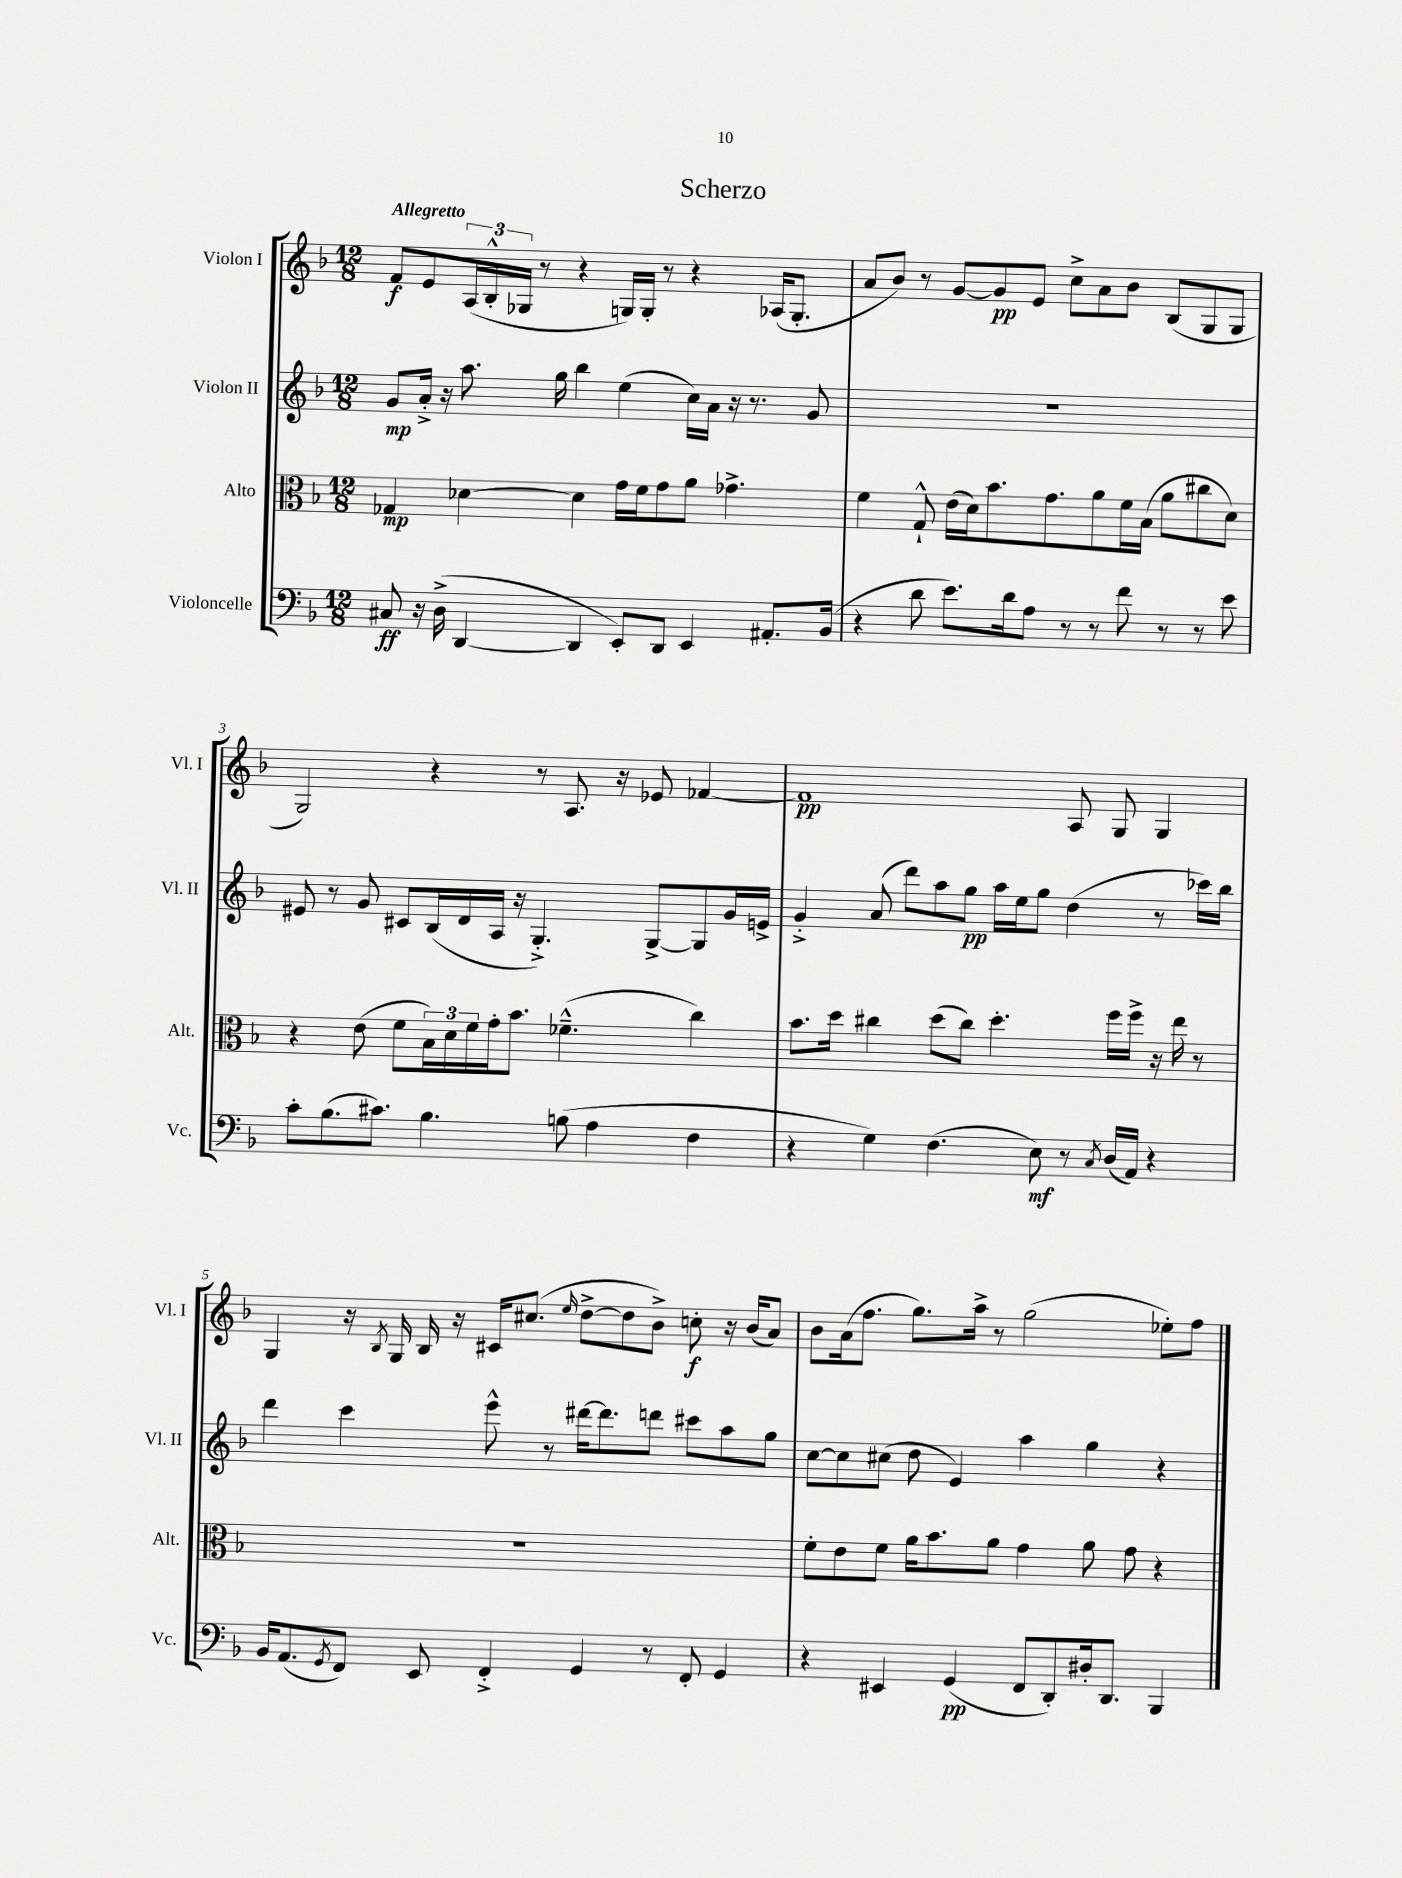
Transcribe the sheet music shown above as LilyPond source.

\header { title = "Scherzo" }
<<
\new StaffGroup <<
\new Staff = "s0" \with { instrumentName = "Violon I" shortInstrumentName = "Vl. I" } {
    \clef treble \key f \major \numericTimeSignature \time 12/8 \tempo "Allegretto"
    f'8\f e'8 \tuplet 3/2 { a16( bes16-.-^ ges16 } r8 r4 g16) g16-. r8 r4 aes16( g8.-. |
    a'8 bes'8) r8 g'8~ g'8\pp e'8 c''8-> a'8 bes'8 bes8( g8 g8 |
    g2) r4 r8 a8. r16 ees'8 fes'4~ |
    fes'1\pp a8 g8 g4 |
    g4 r16 \acciaccatura { bes8 } g16 bes16 r16 cis'16 cis''8.( \grace { e''16 } d''8~-> d''8 bes'8->) c''8-.\f r16 bes'16( a'8) |
    bes'8 a'16( f''8. g''8.) a''16-> r8 g''2( ees''8-.) f''8 \bar "|." |
}
\new Staff = "s1" \with { instrumentName = "Violon II" shortInstrumentName = "Vl. II" } {
    \clef treble \key f \major \numericTimeSignature \time 12/8
    g'8\mp a'16-.-> r16 a''8. g''16 bes''4 e''4( c''16) a'16 r16 r8. g'8 |
    R1. |
    eis'8 r8 g'8 cis'8 bes16( d'16 a16 r16 g4.-.->) g8~-> g8 g'16 e'16-> |
    g'4-.-> a'8( d'''8) a''8 g''8\pp a''16 e''16 g''8 d''4( r8 ces'''16) bes''16 |
    d'''4 c'''4 e'''8-^ r8 dis'''16~ dis'''8. d'''8 cis'''8 a''8 g''8 |
    c''8~ c''8 cis''8( d''8 e'4) a''4 g''4 r4 \bar "|." |
}
\new Staff = "s2" \with { instrumentName = "Alto" shortInstrumentName = "Alt." } {
    \clef alto \key f \major \numericTimeSignature \time 12/8
    ges4\mp des'4~ des'4 g'16 f'16 g'8 a'8 ges'4.-> |
    f'4 g8-!-^ e'16( d'16) bes'8. g'8. a'8 f'16 bes16( a'8 cis''8 d'8) |
    r4 e'8( f'8 \tuplet 3/2 { bes16) d'16 f'16 } g'16-. bes'8. fes'4.---^( c''4) |
    bes'8. d''16 cis''4 d''8( cis''8) d''4.-. f''16 f''16-> r16 e''16 r8 |
    R1. |
    f'8-. e'8 f'8 a'16 bes'8. a'8 g'4 a'8 g'8 r4 \bar "|." |
}
\new Staff = "s3" \with { instrumentName = "Violoncelle" shortInstrumentName = "Vc." } {
    \clef bass \key f \major \numericTimeSignature \time 12/8
    cis8\ff r16 d16->( d,4~ d,4 e,8-.) d,8 e,4 ais,8.-. bes,16( |
    r4 d'8 e'8.) d'16 a8 r8 r8 f'8 r8 r8 e'8 |
    c'8-. bes8.( cis'8.) bes4. b8( a4 f4 |
    r4 g4) f4.( e8\mf) r8 \acciaccatura { c8 } d16( a,16) r4 |
    bes,16 a,8.( \acciaccatura { g,8 } f,8) e,8 f,4-.-> g,4 r8 f,8-. g,4 |
    r4 eis,4 g,4\pp( f,8 d,8-.) dis16-. d,8. bes,,4 \bar "|." |
}
>>
>>
